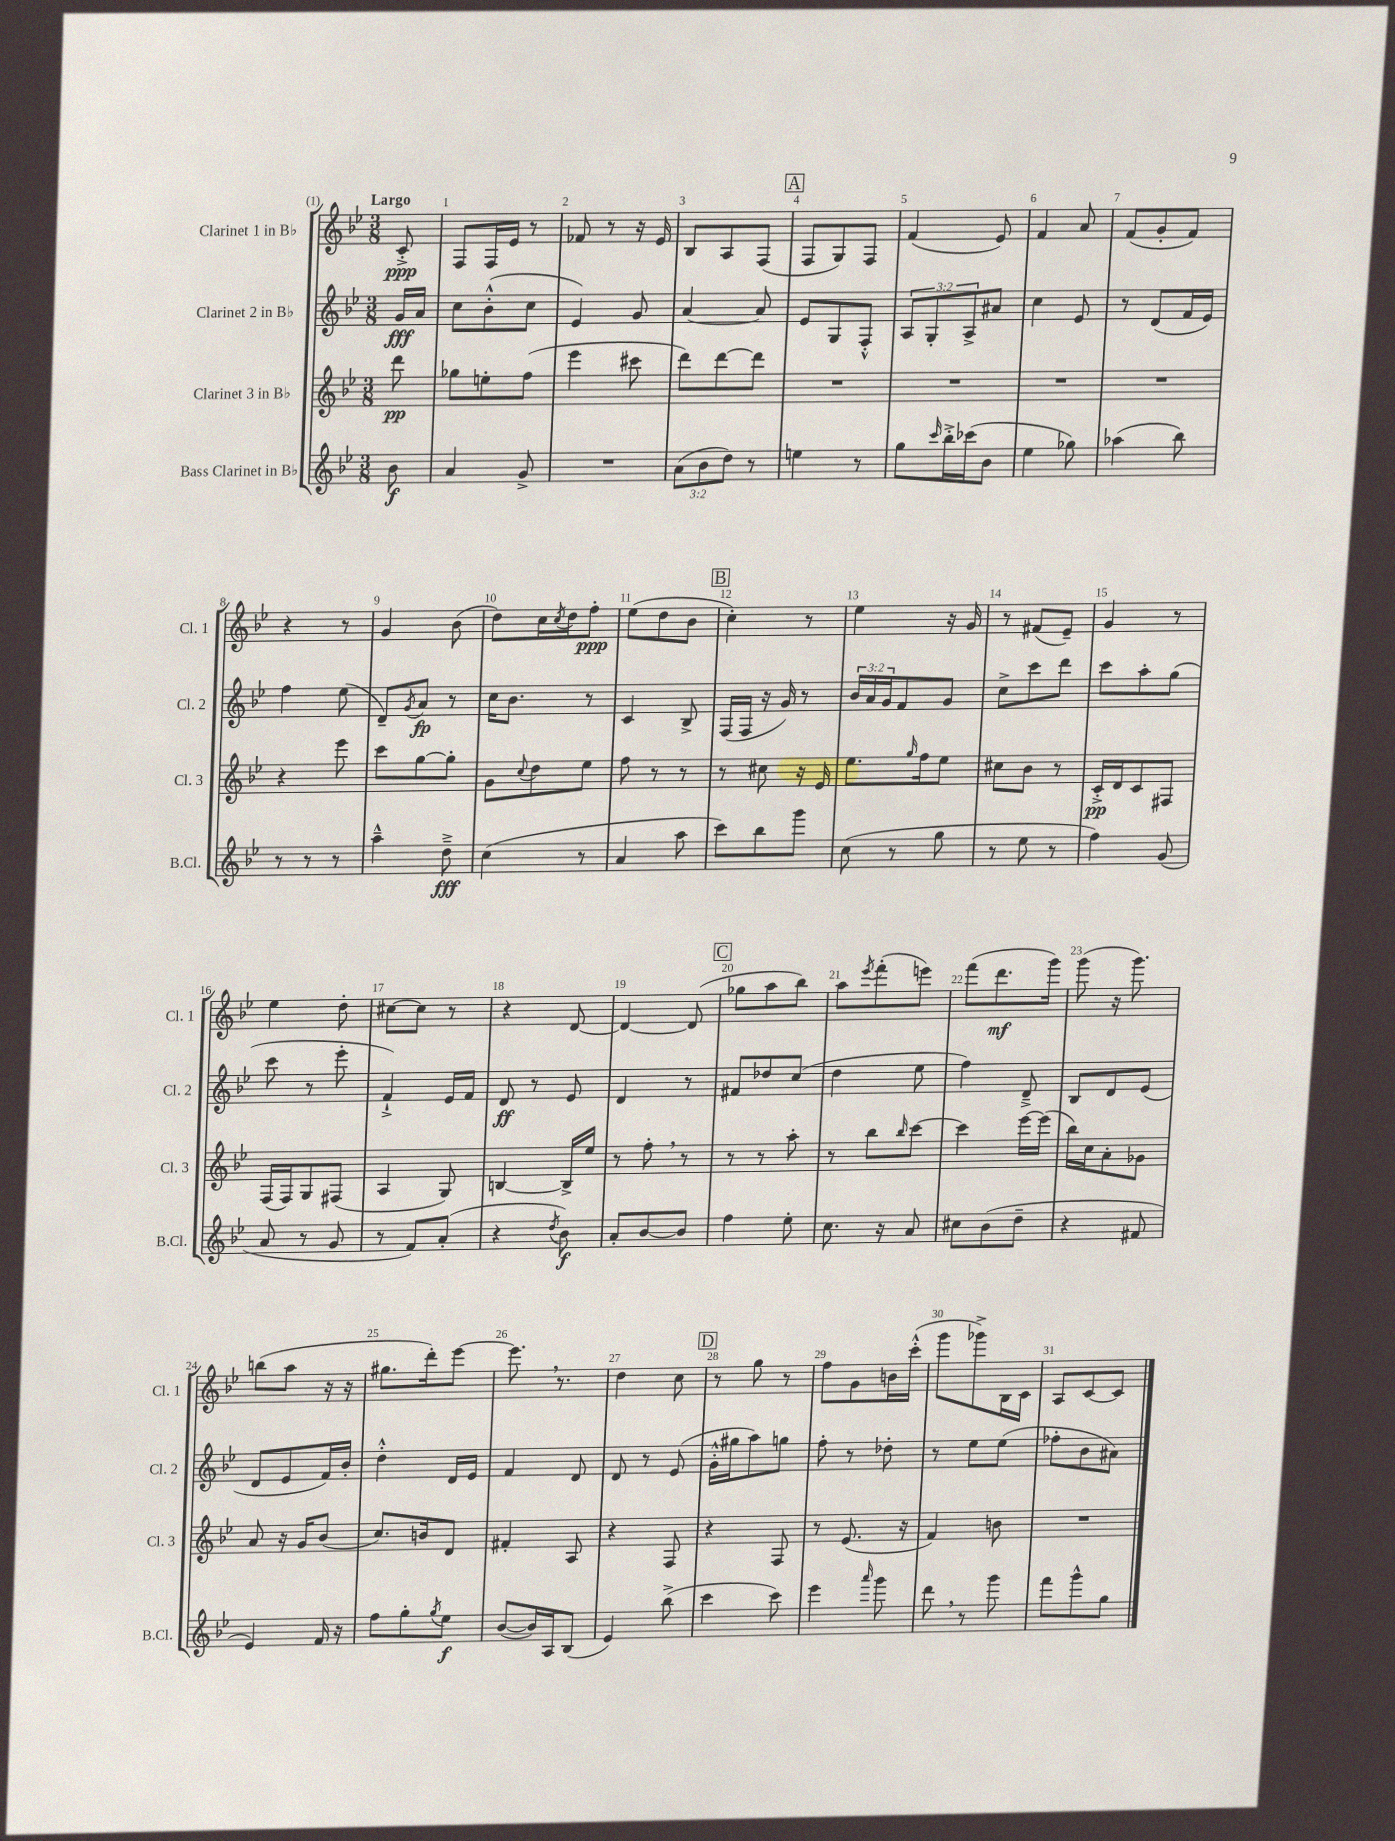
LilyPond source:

<<
\new StaffGroup <<
\new Staff = "s0" \with { instrumentName = "Clarinet 1 in Bb" shortInstrumentName = "Cl. 1" } {
    \clef treble \key bes \major \numericTimeSignature \time 3/8 \partial 8 \tempo "Largo"
    c'8-.->\ppp |
    f8 f16 ees'16 r8 |
    fes'8 r8 r16 ees'16 |
    bes8 a8 f8( |
    \mark \markup { \box "A" } f8 g8) f8 |
    f'4( ees'8) |
    f'4 a'8 |
    f'8( g'8-. f'8) |
    r4 r8 |
    g'4 bes'8( |
    d''8) c''16 \acciaccatura { c''8 } d''16 f''8-.\ppp |
    ees''8( d''8 bes'8 |
    \mark \markup { \box "B" } c''4-.) r8 |
    ees''4 r16 g'16 |
    r8 fis'8( ees'8--) |
    g'4 r8 |
    ees''4 d''8-. |
    cis''8~ cis''8 r8 |
    r4 d'8~ |
    d'4~ d'8( |
    \mark \markup { \box "C" } ges''8 a''8 bes''8) |
    a''8 \acciaccatura { ees'''8 } f'''8-.( e'''8) |
    f'''8( d'''8.\mf g'''16) |
    g'''8( r16 g'''8.) |
    b''8( a''8 r16 r16 |
    gis''8. d'''16-.) ees'''8~ |
    ees'''8. \breathe r8. |
    d''4 c''8 |
    \mark \markup { \box "D" } r8 g''8 r8 |
    f''8 g'8 b'16 c'''16-.-^( |
    g'''8 ges'''8->) bes16 c'16 |
    a8 c'8~ c'8 \bar "|." |
}
\new Staff = "s1" \with { instrumentName = "Clarinet 2 in Bb" shortInstrumentName = "Cl. 2" } {
    \clef treble \key bes \major \numericTimeSignature \time 3/8 \override Staff.TupletNumber.text = #tuplet-number::calc-fraction-text \partial 8
    g'16\fff a'16 |
    c''8 bes'8-.-^( c''8 |
    ees'4) g'8 |
    a'4~ a'8 |
    \mark \markup { \box "A" } ees'8 g8 f8-.-^ |
    \tuplet 3/2 { a8 g8-. a8-> } ais'8 |
    c''4 ees'8 |
    r8 d'8( f'16 ees'16) |
    f''4 ees''8( |
    d'8--) \acciaccatura { g'8 } a'8\fp r8 |
    c''16 bes'8. r8 |
    c'4 bes8-> |
    \mark \markup { \box "B" } f16( f16 r16 g'16) r8 |
    \tuplet 3/2 { bes'16 a'16 g'16 } f'8 g'8 |
    c''8-> c'''8 d'''8 |
    c'''8 a''8-. g''8( |
    c'''8 r8 ees'''8-. |
    f'4-!->) ees'16 f'16 |
    d'8\ff r8 ees'8 |
    d'4 r8 |
    \mark \markup { \box "C" } fis'8 des''8 c''8( |
    d''4 ees''8 |
    f''4) d'8---> |
    bes8 d'8 ees'8( |
    d'8 ees'8 f'16) bes'16-. |
    d''4-.-^ d'16 ees'16 |
    f'4 d'8 |
    d'8 r8 ees'8( |
    \mark \markup { \box "D" } g'16-.-^ gis''16 a''8) g''8 |
    f''8-. r8 des''8-. |
    r8 ees''8 ees''8( |
    fes''8-. bes'8 ais'8) \bar "|." |
}
\new Staff = "s2" \with { instrumentName = "Clarinet 3 in Bb" shortInstrumentName = "Cl. 3" } {
    \clef treble \key bes \major \numericTimeSignature \time 3/8 \partial 8
    d'''8\pp |
    ges''8 e''8-. f''8( |
    ees'''4 cis'''8 |
    d'''8) d'''8~ d'''8 |
    \mark \markup { \box "A" } R4. |
    R4. |
    R4. |
    R4. |
    r4 ees'''8 |
    c'''8 g''8~ g''8-. |
    g'8 \appoggiatura { c''8 } d''8 ees''8 |
    f''8 r8 r8 |
    \mark \markup { \box "B" } r8 cis''8 r16 ees'16 |
    ees''8. \grace { g''16 } f''16 ees''8 |
    cis''8 bes'8 r8 |
    c'16-.->\pp d'16 c'8 fis8 |
    f16( f16) g8 fis8( |
    a4 g8) |
    b4~ b16-> ees''16 |
    r8 f''8-. \breathe r8 |
    \mark \markup { \box "C" } r8 r8 a''8-. |
    r8 bes''8 \grace { bes''16 } c'''8~ |
    c'''4 ees'''16~ ees'''16( |
    bes''16) c''16 a'8-. ges'8 |
    a'8 r16 g'16 bes'8( |
    c''8.) b'16 d'8 |
    fis'4-. a8 |
    r4 f8 |
    \mark \markup { \box "D" } r4 f8 |
    r8 ees'8.( r16 |
    f'4) b'8 |
    R4. \bar "|." |
}
\new Staff = "s3" \with { instrumentName = "Bass Clarinet in Bb" shortInstrumentName = "B.Cl." } {
    \clef treble \key bes \major \numericTimeSignature \time 3/8 \override Staff.TupletNumber.text = #tuplet-number::calc-fraction-text \partial 8
    bes'8\f |
    a'4 g'8-> |
    R4. |
    \tuplet 3/2 { a'8( bes'8 d''8) } r8 |
    \mark \markup { \box "A" } e''4 r8 |
    g''8 \grace { c'''16 } bes''16-.-> ces'''16( bes'8 |
    ees''4 ges''8) |
    aes''4( bes''8) |
    r8 r8 r8 |
    a''4---^ d''8--->\fff |
    c''4( r8 |
    a'4 a''8 |
    \mark \markup { \box "B" } c'''8) bes''8 g'''8 |
    c''8( r8 g''8 |
    r8 ees''8 r8 |
    f''4) g'8( |
    a'8 r8 g'8 |
    r8 f'8) a'8-.( |
    r4 \acciaccatura { d''8 } bes'8\f) |
    a'8-. bes'8~ bes'8 |
    \mark \markup { \box "C" } f''4 ees''8-. |
    c''8. r16 a'8 |
    cis''8 bes'8( d''8-- |
    r4 fis'8 |
    ees'4) f'16 r16 |
    f''8 g''8-. \acciaccatura { g''8 } ees''8\f |
    bes'8~( bes'16) a16 bes8( |
    ees'4) bes''8->( |
    \mark \markup { \box "D" } c'''4 c'''8) |
    ees'''4 \grace { a'''16 } g'''8 |
    d'''8 \breathe r8 g'''8 |
    f'''8 g'''8-^ g''8 \bar "|." |
}
>>
>>
\layout { \context { \Score \override BarNumber.break-visibility = ##(#f #t #t) barNumberVisibility = #all-bar-numbers-visible } }
